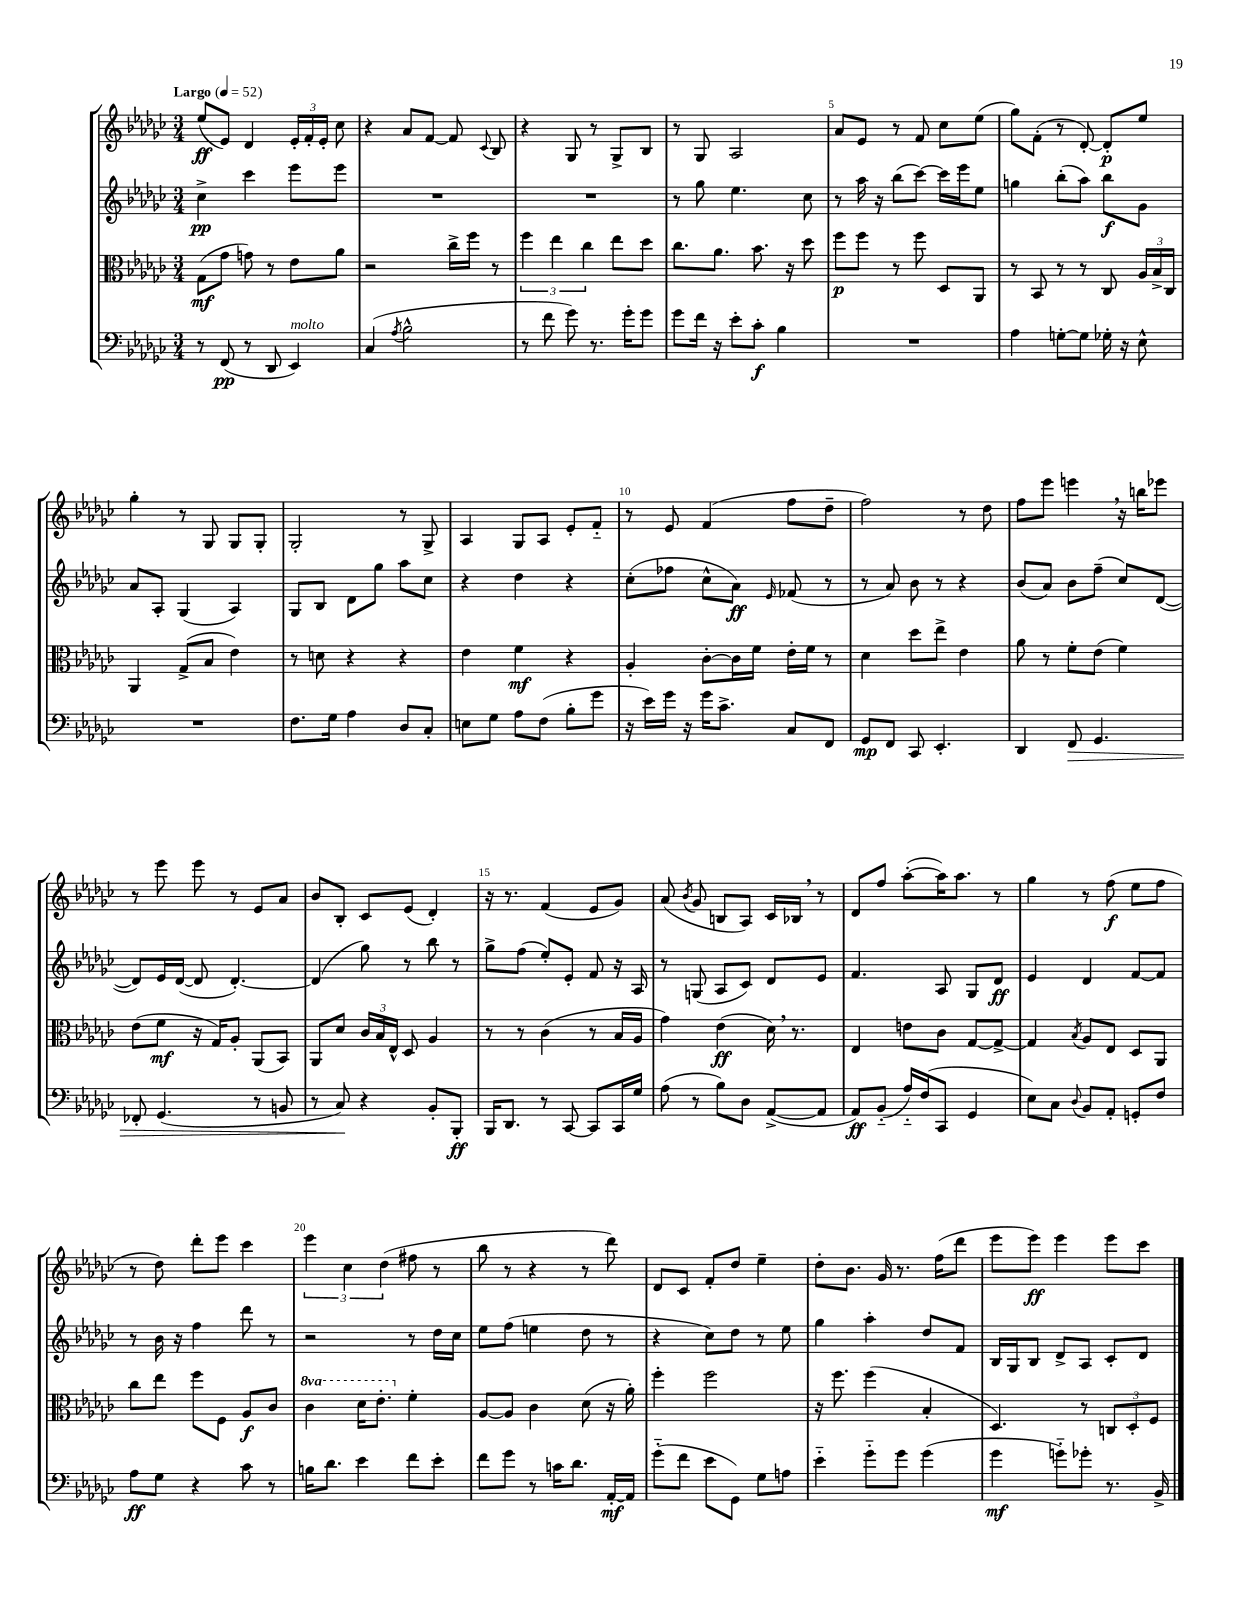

**kern	**kern	**kern	**kern
*staff4	*staff3	*staff2	*staff1
*clefF4	*clefC3	*clefG2	*clefG2
*k[b-e-a-d-g-c-]	*k[b-e-a-d-g-c-]	*k[b-e-a-d-g-c-]	*k[b-e-a-d-g-c-]
*M3/4	*M3/4	*M3/4	*M3/4
*MM52	*MM52	*MM52	*MM52
8r	(8G-\L	4cc-^\	(8ee-/L
(8FF/	8g-\J	.	8e-/J)
8r	8g\)	4ccc-\	4d-/
8DD-/	8r	.	.
4EE-/)	8e-\L	8eee-\L	24e-'/LL
.	.	.	24f'/
.	.	.	24e-'/JJ
.	8a-\J	8eee-\J	8cc-\
=	=	=	=
(4C-/	2r	2.r	4r
8qA-/	.	.	.
2B-^^\	.	.	8a-/L
.	.	.	[8f/J
.	16cc-^\LL	.	8f/]
.	16ff\JJ	.	.
.	.	.	8qqc-/
.	8r	.	8B-/
=	=	=	=
8r	6ff\	2.r	4r
8f\	.	.	.
.	6ee-\	.	.
8g-\)	.	.	8G-/
.	6cc-\	.	.
8.r	.	.	8r
.	8ee-\L	.	8G-^/L
16g-'\LK	.	.	.
8g-\J	8dd-\J	.	8B-/J
=	=	=	=
8g-\L	8.cc-\L	8r	8r
16f\Jk	.	8gg-\	8G-/
16r	8.a-\J	.	.
8e-'\L	.	4.ee-\	2A-/
8c-'\J	8.b-\	.	.
4B-\	.	.	.
.	16r	.	.
.	8dd-\	8cc-\	.
=	=	=	=
2.r	8ff\L	8r	8a-/L
.	8ff\J	16aa-\	8e-/J
.	.	16r	.
.	8r	(8bb-\L	8r
.	8ff\	[8ccc-\J)	8f/
.	8D-/L	16ccc-\]LL	8cc-\L
.	.	16eee-\J	.
.	8AA-/J	8ee-\J	(8ee-\J
=	=	=	=
4A-\	8r	4gg\	8gg-\L)
.	8BB-/	.	(8f'\J
[8G'\L	8r	(8bb-'\L	8r
8G\]J	8r	8aa-\J)	[8d-'/)
16G-'\	8C-/	8bb-\L	8d-'/]L
16r	.	.	.
8E-^^\	24A-/LL	8g-\J	8ee-/J
.	24B-^/	.	.
.	24C-/JJ	.	.
=	=	=	=
2.r	4AA-/	8a-/L	4gg-'\
.	.	8A-'/J	.
.	(8G-^/L	(4G-/	8r
.	8B-/J	.	8G-/
.	4e-\)	4A-/)	8G-/L
.	.	.	8G-'/J
=	=	=	=
8.F\L	8r	8G-/L	2G-'/
.	8d\	8B-/J	.
16G-\Jk	.	.	.
4A-\	4r	8d-\L	.
.	.	8gg-\J	.
8D-/L	4r	8aa-\L	8r
8C-'/J	.	8cc-\J	8G-^/
=	=	=	=
8E\L	4e-\	4r	4A-/
8G-\J	.	.	.
8A-\L	4f\	4dd-\	8G-/L
(8F\J	.	.	8A-/J
8B-'\L	4r	4r	8e-'/L
8g-\J	.	.	8f'~/J
=	=	=	=
16r	4A-'/	(8cc-'\L	8r
16e-\LL)	.	.	.
16g-\JJ	.	8ff-\J	8e-/
16r	.	.	.
16g-\LK	[8c-'\L	8cc-^^\L	(4f/
8.c-^\J	.	.	.
.	16c-\]L	8a-\J)	.
.	16f\JJ	.	.
.	.	16qqe-/	.
8C-/L	16e-'\LL	(8f-/	8ff\L
.	16f\JJ	.	.
8FF/J	8r	8r	8dd-~\J
=	=	=	=
8GG-/L	4d-\	8r	2ff\)
8FF/J	.	8a-/)	.
8CC-/	8dd-\L	8b-\	.
4.EE-'/	8ee-^\J	8r	.
.	4e-\	4r	8r
.	.	.	8dd-\
=	=	=	=
4DD-/	8a-\	(8b-/L	8ff\L
.	8r	8a-/J)	8eee-\J
8FF/	8f'\L	8b-\L	4eee\
4.GG-/	(8e-\J	(8ff~\J	.
.	4f\)	8cc-/L)	16r
.	.	.	16bb\LK
.	.	([8d-/J	8eee-\J
=	=	=	=
8FF-'/	(8e-\L	8d-/]L)	8r
(4.GG-/	8f\J	16e-/L	8eee-\
.	.	([16d-/JJ	.
.	16r	8d-/]	8eee-\
.	16G-/LK)	.	.
.	8A-'/J	[4.d-'/)	8r
8r	(8AA-/L	.	8e-/L
8BB/	8BB-/J)	.	8a-/J
=	=	=	=
8r	8AA-/L	(4d-/]	8b-/L
8C-/)	8d-/J	.	8B-'/J
4r	24c-/LL	8gg-\)	8c-/L
.	24B-/	.	.
.	24E-^^/JJ	.	.
.	8D-/	8r	(8e-/J
8BB-'/L	4A-/	8bb-\	4d-'/)
8BBB-'/J	.	8r	.
=	=	=	=
16BBB-/LK	8r	8gg-^\L	16r
8.DD-/J	.	.	8.r
.	8r	(8ff\J	.
8r	(4c-\	8ee-'/L)	(4f/
[8CC-/	.	8e-'/J	.
8CC-/]L	8r	8f/	8e-/L
16CC-/L	16B-/LL	16r	8g-/J)
16G-/JJ	16A-/JJ	16A-/	.
=	=	=	=
(8A-\	4g-\)	8r	(8a-/
.	.	.	8qb-/
8r	.	(8G/	8g-/
8B-\L)	(4e-\	8A-/L	8B/L
8D-\J	.	8c-/J)	8A-/J)
([8AA-^/L	16d-\)	8d-/L	16c-/LL
.	8.r	.	16B-/JJ
8AA-/]J	.	8e-/J	8r
=	=	=	=
8AA-/L)	4E-/	4.f/	8d-/L
(8BB-'~/J	.	.	8ff/J
16A-'~/LL)	8e\L	.	([8aa-'\L
(16F/J	.	.	.
8CC-/J	8c-\J	8A-/	16aa-\]K)
.	.	.	8.aa-\J
4GG-/	[8G-/L	8G-/L	.
.	8G-^/_J	8d-/J	8r
=	=	=	=
8E-\L)	4G-/]	4e-/	4gg-\
8C-\J	.	.	.
8qqD-/	8qB-/	.	.
8BB-/L	8A-/L	4d-/	8r
8AA-'/J	8E-/J	.	(8ff\
8GG'/L	8D-/L	[8f/L	8ee-\L
8F/J	8AA-/J	8f/]J	8ff\J
=	=	=	=
8A-\L	8cc-\L	8r	8r
8G-\J	8ee-\J	16b-\	8dd-\)
.	.	16r	.
4r	8ff\L	4ff\	8ddd-'\L
.	8F\J	.	8eee-\J
8c-\	8A-/L	8ddd-\	4ccc-\
8r	8c-/J	8r	.
=	=	=	=
16B\LK	4cc-\	2r	6eee-\
8.d-\J	.	.	.
.	.	.	6cc-\
4e-\	16dd-\LK	.	.
.	8.ee-'\J	.	.
.	.	.	(6dd-\
8f\L	4f'\	8r	8ff#\
8e-'\J	.	16dd-\LL	8r
.	.	16cc-\JJ	.
=	=	=	=
8f\L	[8A-/L	8ee-\L	8bb-\
8g-\J	8A-/]J	(8ff\J	8r
8r	4c-\	4ee\	4r
16c\LK	.	.	.
8.d-\J	.	.	.
.	(8d-\	8dd-\	8r
[16AA-'/LL	16r	8r	8ddd-\)
16AA-/]JJ	16a-'\)	.	.
=	=	=	=
(8g-'~\L	4ff'\	4r	8d-/L
8f\J	.	.	8c-/J
8e-\L	2ff\	8cc-\L)	8f'/L
8GG-\J)	.	8dd-\J	8dd-/J
8G-\L	.	8r	4ee-~\
8A\J	.	8ee-\	.
=	=	=	=
4e-'~\	16r	4gg-\	8dd-'\L
.	8.ff\	.	.
.	.	.	8.b-\J
8g-'~\L	(4ff\	4aa-'\	.
.	.	.	16g-/
8g-\J	.	.	8.r
(4g-\	4B-'/	8dd-/L	.
.	.	.	(16ff\LK
.	.	8f/J	8ddd-\J
=	=	=	=
4g-\	4.D-/)	16B-/LL	8eee-\L
.	.	16G-/J	.
.	.	8B-/J	8eee-\J)
8g'~\L)	.	8d-^/L	4eee-\
8g-'\J	8r	8A-/J	.
8.r	12C/L	8c-'/L	8eee-\L
.	12D-'/	.	.
.	.	8d-/J	8ccc-\J
.	12F/J	.	.
16BB-^/	.	.	.
==	==	==	==
*-	*-	*-	*-
